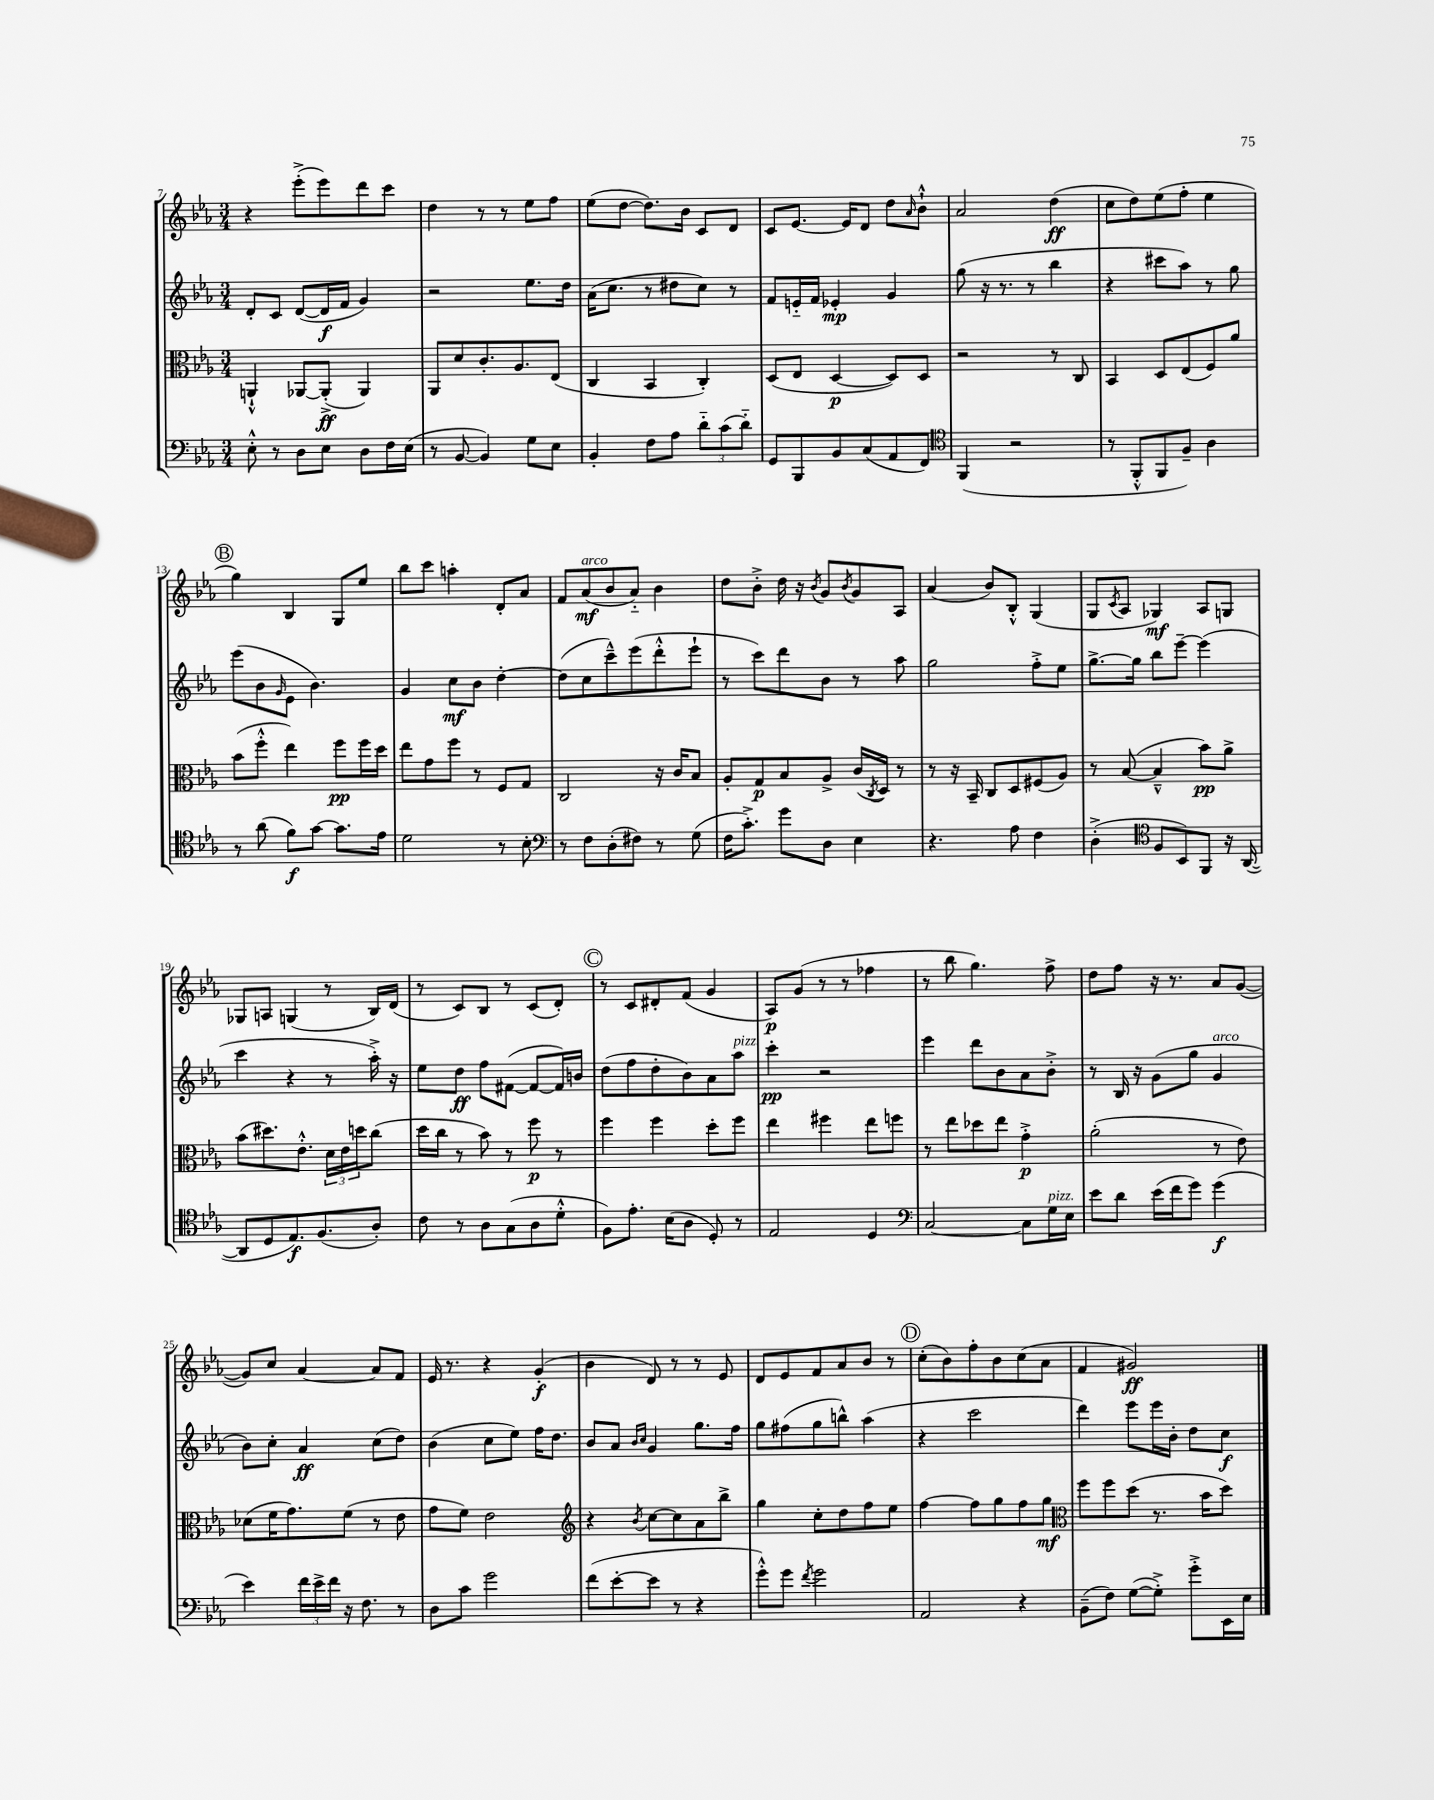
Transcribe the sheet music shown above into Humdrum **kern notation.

**kern	**dynam	**kern	**dynam	**kern	**dynam	**kern	**dynam
*part4	*part4	*part3	*part3	*part2	*part2	*part1	*part1
*staff4	*staff4	*staff3	*staff3	*staff2	*staff2	*staff1	*staff1
*clefF4	*	*clefC3	*	*clefG2	*	*clefG2	*
*k[b-e-a-]	*	*k[b-e-a-]	*	*k[b-e-a-]	*	*k[b-e-a-]	*
*M3/4	*	*M3/4	*	*M3/4	*	*M3/4	*
=7	=7	=7	=7	=7	=7	=7	=7
8E-'^^\	.	4AAn`^^/	.	8d'/L	.	4r	.
8r	.	.	.	8c/J	.	.	.
8D\L	.	[8AA-X/L	.	([8d/L	.	(8eee-'^\L	.
8E-\J	.	(8AA-'^/J]	ff	16d/L]	f	8eee-\)	.
.	.	.	.	16f/JJ	.	.	.
8D\L	.	4AA-/)	.	4g/)	.	8ddd\	.
16F\L	.	.	.	.	.	8ccc\J	.
(16E-\JJ	.	.	.	.	.	.	.
=8	=8	=8	=8	=8	=8	=8	=8
8r	.	8AA-/L	.	2r	.	4dd\	.
[8BB-/	.	8d/	.	.	.	.	.
4BB-/])	.	8.c'/	.	.	.	8r	.
.	.	.	.	.	.	8r	.
.	.	8.A-/	.	.	.	.	.
8G\L	.	.	.	8.ee-\L	.	8ee-\L	.
8E-\J	.	(8E-/J	.	.	.	8ff\J	.
.	.	.	.	16dd\Jk	.	.	.
=9	=9	=9	=9	=9	=9	=9	=9
4BB-'/	.	4C/	.	(16a-\KL	.	(8ee-\L	.
.	.	.	.	8.cc\J	.	.	.
.	.	.	.	.	.	[8dd\J	.
8F\L	.	4BB-/	.	8r	.	8.dd\L])	.
8A-\J	.	.	.	8dd#X\L	.	.	.
.	.	.	.	.	.	16b-\Jk	.
12d\L	.	4C'/)	.	8cc\J)	.	8c/L	.
(12c\	.	.	.	.	.	.	.
.	.	.	.	8r	.	8d/J	.
12d\J)	.	.	.	.	.	.	.
=10	=10	=10	=10	=10	=10	=10	=10
8GG/L	.	(8D/L	.	8f/L	.	8c/L	.
8BBB-/	.	8E-/J	.	16en/L	.	[8.e-/J	.
.	.	.	.	16f/JJ	.	.	.
8BB-/	.	[4D/	p	4e-X'/	mp	.	.
.	.	.	.	.	.	16e-/KL]	.
(8C/	.	.	.	.	.	8d/J	.
8AA-/	.	8D/L])	.	4g/	.	8dd\L	.
.	.	.	.	.	.	16qqa-/	.
8FF/J)	.	8D/J	.	.	.	8b-`^^\J	.
=11	=11	=11	=11	=11	=11	=11	=11
*clefC4	*	*	*	*	*	*	*
(4FF/	.	2r	.	(8gg\	.	2a-/	.
.	.	.	.	16r	.	.	.
.	.	.	.	8.r	.	.	.
2r	.	.	.	.	.	.	.
.	.	.	.	8r	.	.	.
.	.	8r	.	4bb-\	.	(4dd\	ff
.	.	8C/	.	.	.	.	.
=12	=12	=12	=12	=12	=12	=12	=12
8r	.	4BB-/	.	4r	.	8cc\L	.
8FF'^^/L	.	.	.	.	.	8dd\)	.
8FF/	.	8D/L	.	8ccc#X\L	.	(8ee-\	.
8F~/J)	.	(8E-/	.	8aa-\J)	.	8ff'\J	.
4A-\	.	8F/)	.	8r	.	4ee-\	.
.	.	8a-/J	.	8gg\	.	.	.
!!LO:LB:g=z
!!LO:REH:place=s1:t=B
=13	=13	=13	=13	=13	=13	=13	=13
8r	.	(8b-\L	.	(8eee-\L	.	4gg\)	.
(8a-\	.	8ff'^^\J	.	8b-\	.	.	.
.	.	.	.	16qqg/	.	.	.
8f\L)	f	4ee-\)	.	8e-\J	.	4B-/	.
[8g\J	.	.	.	4.b-\)	.	.	.
8.g\L]	.	8ff\L	pp	.	.	8G/L	.
.	.	16ff\L	.	.	.	8ee-/J	.
16e-\Jk	.	16dd\JJ	.	.	.	.	.
=14	=14	=14	=14	=14	=14	=14	=14
2d\	.	8ee-\L	.	4g/	.	8bb-\L	.
.	.	8g\	.	.	.	8ccc\J	.
.	.	8ff\J	.	8cc\L	mf	4aan'\	.
.	.	8r	.	8b-\J	.	.	.
8r	.	8F/L	.	[4dd'\	.	8d'/L	.
8B-'\	.	8G/J	.	.	.	8a-/J	.
=15	=15	=15	=15	=15	=15	=15	=15
*clefF4	*	*	*	*	*	*	*
8r	.	2C/	.	(8dd\L]	.	8f/L	.
!	!	!	!	!	!	!LO:TX:a:i:t=arco	!
8F\L	.	.	.	8cc\	.	(8a-/	mf
(8D'\	.	.	.	8ccc~^^\)	.	8b-/	.
8F#X\J)	.	.	.	(8eee-\	.	8a-/J)	.
8r	.	16r	.	8ddd'^^\	.	4b-\	.
.	.	16c/KL	.	.	.	.	.
(8G\	.	8B-/J	.	8eee-`\J	.	.	.
=16	=16	=16	=16	=16	=16	=16	=16
16F\KL	.	8A-'/L	.	8r	.	8dd\L	.
8.c'^\J)	.	.	.	.	.	.	.
.	.	8G/	p	8ccc\L)	.	8b-'^\J	.
8g\L	.	8B-/	.	8ddd\	.	16dd\	.
.	.	.	.	.	.	16r	.
.	.	.	.	.	.	8qb-/	.
8D\J	.	8A-^/J	.	8b-\J	.	8g/L	.
.	.	.	.	.	.	8qb-/	.
4E-\	.	(16c/LL	.	8r	.	8g/	.
.	.	8qC/	.	.	.	.	.
.	.	16D/JJ)	.	.	.	.	.
.	.	8r	.	8aa-\	.	8A-/J	.
=17	=17	=17	=17	=17	=17	=17	=17
4.r	.	8r	.	2gg\	.	(4a-/	.
.	.	16r	.	.	.	.	.
.	.	16BB-~/	.	.	.	.	.
.	.	8C/L	.	.	.	8b-/L)	.
8A-\	.	8D/	.	.	.	8B-'^^/J	.
4F\	.	(8F#X/	.	8ff'^\L	.	(4G/	.
.	.	8A-/J)	.	8ee-\J	.	.	.
=18	=18	=18	=18	=18	=18	=18	=18
(4D'^\	.	8r	.	[8.gg^\L	.	8G/L	.
.	.	.	.	.	.	8qc/	.
.	.	([8B-/	.	.	.	8A-/J	.
.	.	.	.	16gg\Jk]	.	.	.
*clefC4	*	*	*	*	*	*	*
8F/L	.	4B-~^^/]	.	8bb-\L	.	4G-X/)	mf
8BB-/)	.	.	.	[8eee-~\J	.	.	.
8FF/J	.	8b-\L)	pp	(4eee-\]	.	8A-/L	.
16r	.	8a-^\J	.	.	.	8Gn/J	.
([16AA-/	.	.	.	.	.	.	.
!!LO:LB:g=z
=19	=19	=19	=19	=19	=19	=19	=19
8AA-/L]	.	(8b-\L	.	4ccc\	.	8G-X/L	.
8D/	.	8.dd#X\)	.	.	.	8An/J	.
8.E-/)	f	.	.	4r	.	(4Gn/	.
.	.	8.e-'^^\J	.	.	.	.	.
(8.F/	.	.	.	.	.	.	.
.	.	24d\LL	.	8r	.	8r	.
.	.	24e-\	.	.	.	.	.
.	.	24ddn\J	.	.	.	.	.
8A-'/J)	.	(8cc\J	.	16aa-'^\)	.	16B-/LL)	.
.	.	.	.	16r	.	(16d/JJ	.
=20	=20	=20	=20	=20	=20	=20	=20
8c\	.	16dd\LL	.	8ee-\L	.	8r	.
.	.	16cc\JJ	.	.	.	.	.
8r	.	8r	.	8dd\J	ff	8c/L)	.
8A-\L	.	8b-\)	.	8ff\L	.	8B-/J	.
(8G\	.	8r	.	([8f#X\J	.	8r	.
8A-\	.	8ff\	p	8f#/L_	.	(8c/L	.
8d'^^\J	.	8r	.	16f#/L])	.	8d'/J)	.
.	.	.	.	16bn/JJ	.	.	.
!!LO:REH:place=s1:t=C
=21	=21	=21	=21	=21	=21	=21	=21
8F\L)	.	4ff\	.	(8dd\L	.	8r	.
8.e-'\J	.	.	.	8ff\	.	8c/L	.
.	.	4ff\	.	8dd'\	.	8d#X'/	.
(16B-\KL	.	.	.	.	.	.	.
8A-\J	.	.	.	8b-\)	.	(8f/J	.
8D'/)	.	8dd'\L	.	8a-\	.	4g/	.
!	!	!	!	!LO:TX:a:i:t=pizz.	!	!	!
8r	.	8ff\J	.	8aa-\J	.	.	.
=22	=22	=22	=22	=22	=22	=22	=22
2E-/	.	4ee-\	.	4ccc'\	pp	8A-/L)	p
.	.	.	.	.	.	(8g/J	.
.	.	4ff#X\	.	2r	.	8r	.
.	.	.	.	.	.	8r	.
4D/	.	8ee-\L	.	.	.	4ff-X\	.
.	.	8ffn\J	.	.	.	.	.
=23	=23	=23	=23	=23	=23	=23	=23
*clefF4	*	*	*	*	*	*	*
[2C/	.	8r	.	4eee-\	.	8r	.
.	.	8ee-\L	.	.	.	8bb-\	.
.	.	8dd-X\	.	8ddd\L	.	4.gg\)	.
.	.	8ee-\J	.	8b-\	.	.	.
8C\L]	.	4g'^\	p	8a-\	.	.	.
!LO:TX:a:i:t=pizz.	!	!	!	!	!	!	!
16G\L	.	.	.	8b-'^\J	.	8ff^\	.
16E-\JJ	.	.	.	.	.	.	.
=24	=24	=24	=24	=24	=24	=24	=24
8e-\L	.	(2a-'\	.	8r	.	8dd\L	.
8d\J	.	.	.	16B-/	.	8ff\J	.
.	.	.	.	16r	.	.	.
(16e-\LL	.	.	.	(8g\L	.	16r	.
16f\J	.	.	.	.	.	8.r	.
8g\J)	.	.	.	8gg\J	.	.	.
!	!	!	!	!LO:TX:a:i:t=arco	!	!	!
(4g\	f	8r	.	4g/	.	8a-/L	.
.	.	8e-\)	.	.	.	([8g/J	.
!!LO:LB:g=z
=25	=25	=25	=25	=25	=25	=25	=25
4e-\)	.	(8d-X\L	.	8b-\L)	.	8g/L])	.
.	.	16f\K	.	8cc'\J	.	8cc/J	.
.	.	8.g\)	.	.	.	.	.
24f\LL	.	.	.	4a-/	ff	[4a-/	.
24e-^\	.	.	.	.	.	.	.
24f\JJ	.	.	.	.	.	.	.
16r	.	(8f\J	.	.	.	.	.
8.F\	.	.	.	.	.	.	.
.	.	8r	.	(8cc\L	.	8a-/L]	.
8r	.	8e-\	.	8dd\J)	.	8f/J	.
=26	=26	=26	=26	=26	=26	=26	=26
8D\L	.	8g\L	.	(4b-\	.	16e-/	.
.	.	.	.	.	.	8.r	.
8c\J	.	8f\J)	.	.	.	.	.
2g\	.	2e-\	.	8cc\L	.	4r	.
.	.	.	.	8ee-\J)	.	.	.
.	.	.	.	16ff\KL	.	(4g'/	f
.	.	.	.	8.dd\J	.	.	.
=27	=27	=27	=27	=27	=27	=27	=27
*	*	*clefG2	*	*	*	*	*
(8f\L	.	4r	.	8b-/L	.	4b-\	.
[8e-'\	.	.	.	8a-/J	.	.	.
.	.	.	.	16qqb-/LL	.	.	.
.	.	8qb-/	.	16qqcc/JJ	.	.	.
8e-\J]	.	[8cc\L	.	4g/	.	8d/)	.
8r	.	8cc\]	.	.	.	8r	.
4r	.	8a-\	.	8.gg\L	.	8r	.
.	.	8bb-^\J	.	.	.	8e-/	.
.	.	.	.	16ff\Jk	.	.	.
=28	=28	=28	=28	=28	=28	=28	=28
8g'^^\L)	.	4gg\	.	8gg\L	.	8d/L	.
8g\J	.	.	.	(8ff#X\	.	8e-/	.
8qf/	.	.	.	.	.	.	.
2g\	.	8cc'\L	.	8gg\	.	8f/	.
.	.	8dd\	.	8bbn^^\J)	.	8a-/	.
.	.	8ff\	.	(4aa-\	.	8b-/J	.
.	.	8ee-\J	.	.	.	8r	.
!!LO:REH:place=s1:t=D
=29	=29	=29	=29	=29	=29	=29	=29
2AA-/	.	[4ff\	.	4r	.	(8cc'\L	.
.	.	.	.	.	.	8b-\)	.
.	.	8ff\L]	.	2ccc\	.	8ff'\	.
.	.	8gg\	.	.	.	8b-\	.
4r	.	8ff\	.	.	.	(8cc\	.
.	.	8gg\J	mf	.	.	8a-\J	.
=30	=30	=30	=30	=30	=30	=30	=30
*	*	*clefC3	*	*	*	*	*
(8BB-~\L	.	8ff\L	.	4ddd\)	.	4f/	.
8F\J)	.	8ff\	.	.	.	.	.
([8G\L	.	(8dd\J	.	8eee-\L	.	2g#X/)	ff
8G'^\J])	.	8.r	.	16eee-\L	.	.	.
.	.	.	.	16b-'\JJ	.	.	.
8g'^\L	.	.	.	8dd\L	.	.	.
.	.	16b-\KL	.	.	.	.	.
16EE-\L	.	8dd\J)	.	8cc\J	f	.	.
16E-\JJ	.	.	.	.	.	.	.
==	==	==	==	==	==	==	==
*-	*-	*-	*-	*-	*-	*-	*-
